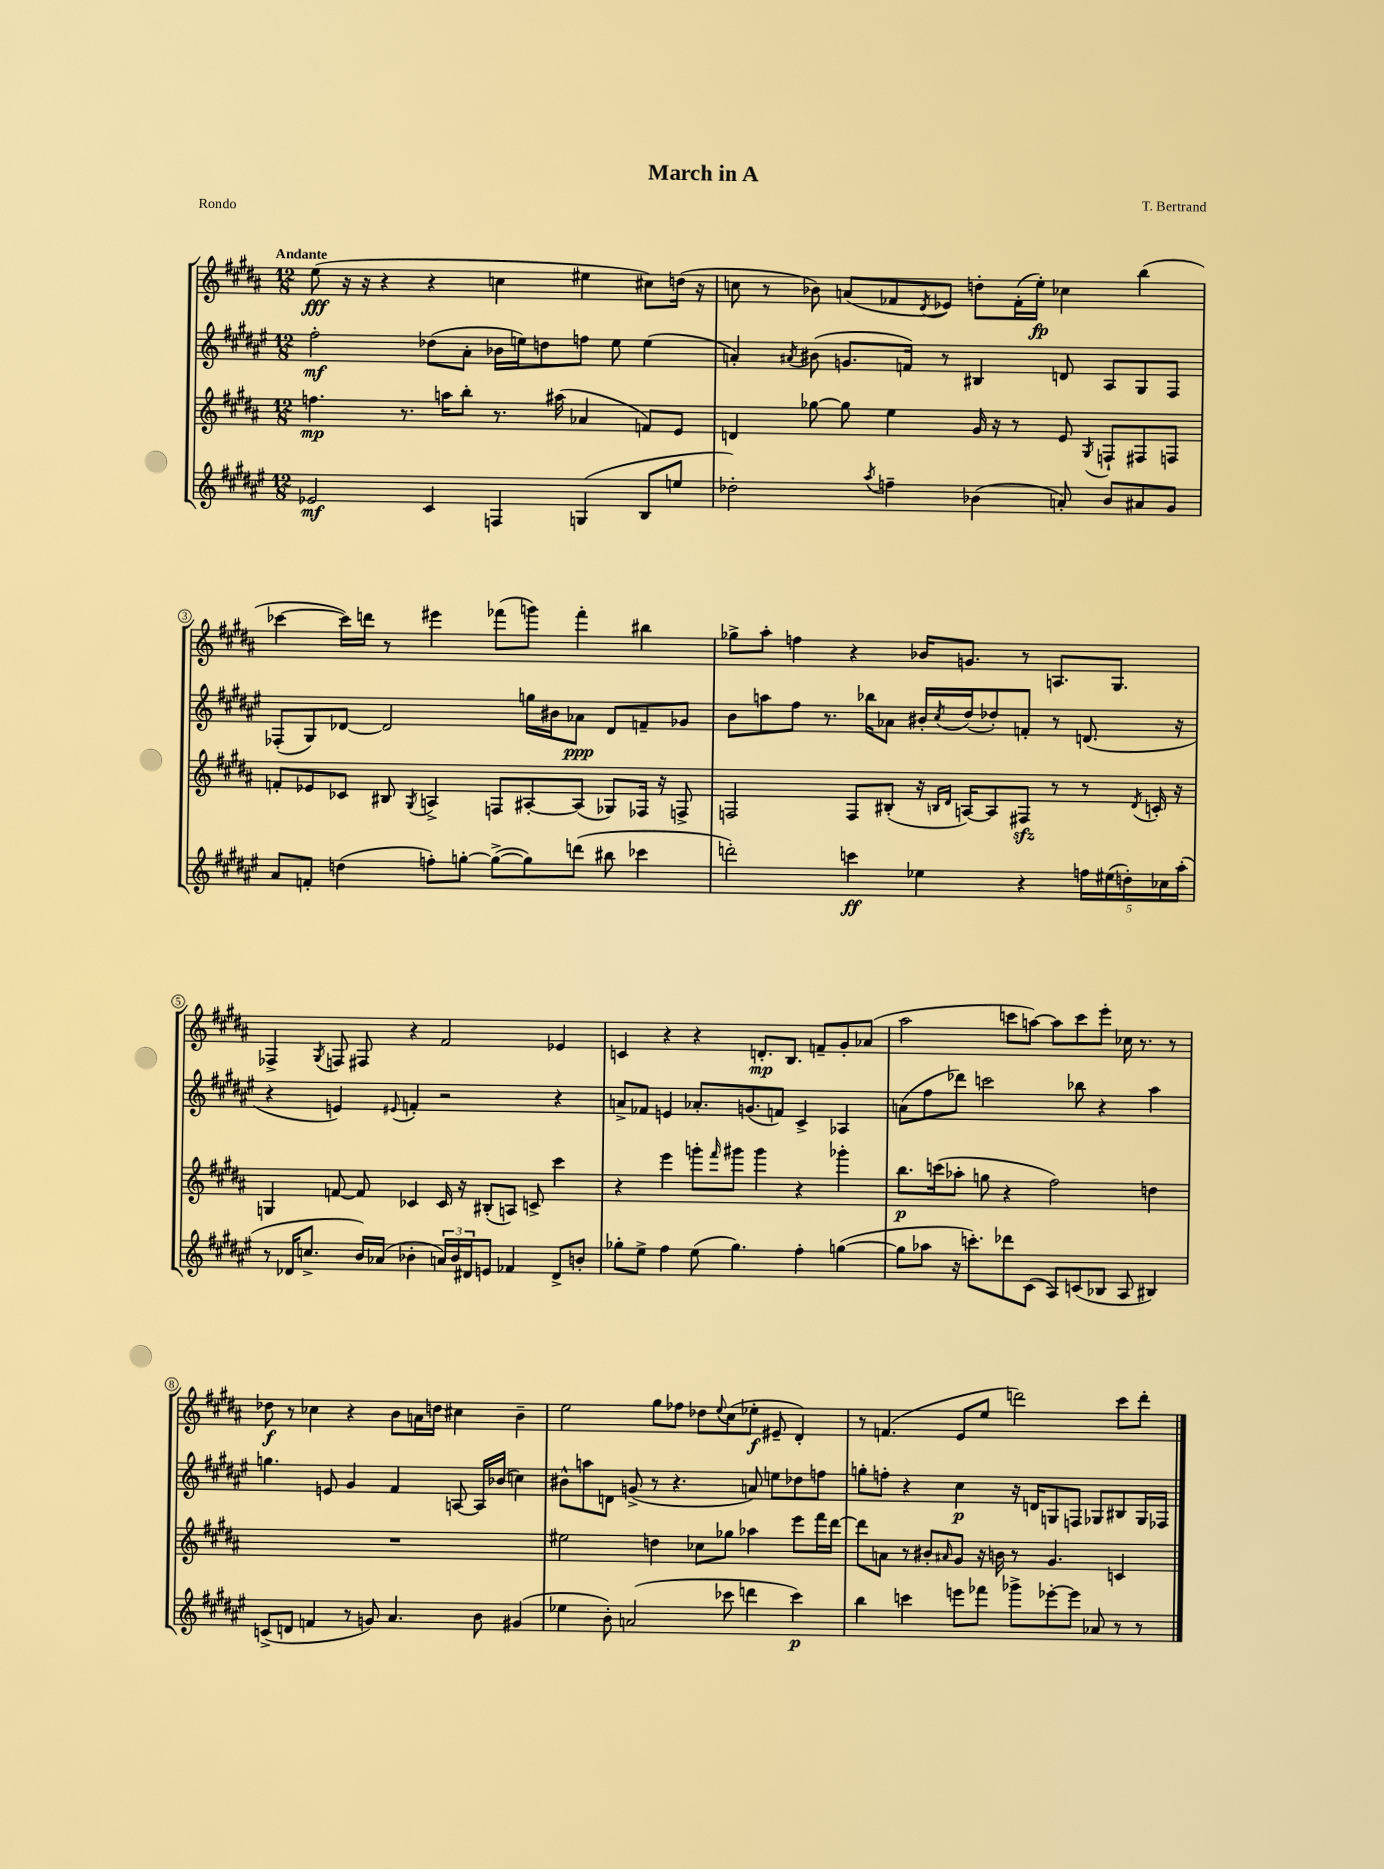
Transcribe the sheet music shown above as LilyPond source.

\header { title = "March in A" composer = "T. Bertrand" piece = "Rondo" }
<<
\new StaffGroup <<
\new Staff = "s0" {
    \clef treble \key b \major \numericTimeSignature \time 12/8 \tempo "Andante"
    e''8\fff( r16 r16 r4 r4 c''4 eis''4 cis''8) d''16( r16 |
    c''8 r8 bes'8) a'8( fes'8 \acciaccatura { dis'8 } ees'8) d''8-. fes'16-.( e''16-.\fp) ces''4 b''4( |
    ces'''4~ ces'''16) d'''16 r8 eis'''4 fes'''8( g'''8) fes'''4-. bis''4 |
    ges''8-> ais''8-. f''4 r4 bes'16 g'8. r8 a8. gis8. |
    fes4-> \acciaccatura { gis8 } f8 fis8 r4 fis'2 ees'4 |
    c'4 r4 r4 d'8.-.\mp b8. f'8-- gis'8-. aes'8( |
    ais''2 c'''8 a''8~) a''8 c'''8 e'''8-. ces''16 r8. r8 |
    des''8\f r8 ces''4 r4 b'8 a'16 d''16 cis''4 b'4-- |
    e''2 gis''8 fes''8 des''8 \appoggiatura { e''8 } cis''8( ees''8-.\f eis'8-- dis'4-.) |
    r8 f'4.( e'8 e''8 d'''2) cis'''8 d'''8-. \bar "|." |
}
\new Staff = "s1" {
    \clef treble \key fis \major \numericTimeSignature \time 12/8
    fis''2-.\mf des''8( ais'8-. bes'16 e''16) d''8 f''8 e''8 e''4( |
    a'4-.) \acciaccatura { ais'8 } bis'8( g'8. f'16) r8 bis4 d'8 ais8 gis8 fis8 |
    fes8-.( gis8) des'8~ des'2 g''16 bis'16 aes'8\ppp des'8 f'8-- ges'8 |
    b'8 a''8 fis''8 r8. bes''16 aes'8 bis'16-. \acciaccatura { cis''8 } dis''16( des''8-.) f'8-. r8 d'8.( r16 |
    r4 e'4) \appoggiatura { eis'8 } f'4-. r2 r4 |
    a'8-> fes'8 e'4 aes'8.-. g'8.( f'8) cis'4-> aes4 |
    a'8( fis''8 des'''8) c'''2 bes''8 r4 ais''4 |
    g''4. e'8 gis'4 fis'4 a8~ a16 bes'16( c''4) |
    bis'8-^ a''8 d'8 g'8->( r8 r4. a'8) e''8 des''8 f''8 |
    g''8-. f''8-. r4 cis''4\p r16 d'16 g8 f8 ges8 bis8 ges16 fes16 \bar "|." |
}
\new Staff = "s2" {
    \clef treble \key b \major \numericTimeSignature \time 12/8
    f''4.\mp r8. a''16 b''8-. r8. ais''16( aes'4 f'8) e'8 |
    d'4 ges''8~ ges''8 e''4 gis'16 r16 r8 e'8 \acciaccatura { gis8 } f8-! fis8 f8 |
    f'8-. ees'8 ces'8 bis8 \acciaccatura { gis8 } a4-> f8 ais8~-. ais8( ges8) fes16 r16 f8-> |
    f2 f8 bis8-.( r16 \grace { b16 dis'16 } a16~) a8 fis8\sfz r8 r8 \acciaccatura { dis'8 } c'16-. r16 |
    g4 f'8~ f'8 ces'4 ces'16 r16 bis8-.( a8) c'8-> cis'''4 |
    r4 e'''4 g'''8-. \grace { fis'''16 } gis'''8 gis'''4 r4 ges'''4-. |
    b''8.\p c'''16( aes''8-. g''8 r4 fis''2) d''4 |
    R1. |
    eis''2 d''4 ces''8 ges''8 aes''4 e'''8 fis'''16 dis'''16~ |
    dis'''8 a'8 r8 bis'8-. \grace { ais'16 } gis'8 r16 b'16 r8 gis'4. c'4 \bar "|." |
}
\new Staff = "s3" {
    \clef treble \key fis \major \numericTimeSignature \time 12/8
    ees'2\mf cis'4 f4 g4( b8 e''8 |
    des''2-.) \acciaccatura { ais''8 } f''4-- bes'4( a'8-.) bes'8 ais'8 gis'8 |
    ais'8 f'8-. d''4( f''8-.) g''8~-. g''8~->( g''8) d'''8( bis''8 ces'''4 |
    d'''2-.) c'''4\ff ees''4 r4 \tuplet 5/4 { f''16 eis''16( d''16-.) ces''16 ais''16-.( } |
    r8 des'16 c''8.-> b'16) aes'16( bes'4-. \tuplet 3/2 { a'16) bes'16 dis'16 } e'8 fes'4 dis'8-> b'8-. |
    ges''8-. eis''8-> fis''4 eis''8( ges''4.) fis''4-. g''4~( |
    g''8 aes''8 r16 c'''8.-.) des'''8 cis'8( ais8) c'8( bes8 ais8 bis4) |
    c'8->( d'8 f'4 r8 g'8) ais'4. b'8 gis'4( |
    ees''4 b'8-.) a'2( ces'''8 d'''4 ces'''4\p) |
    b''4 c'''4 e'''8 fes'''8 ges'''8-> ees'''8~-. ees'''8 aes'8 r8 r8 \bar "|." |
}
>>
>>
\layout { \context { \Score \override BarNumber.stencil = #(make-stencil-circler 0.1 0.3 ly:text-interface::print) } }
